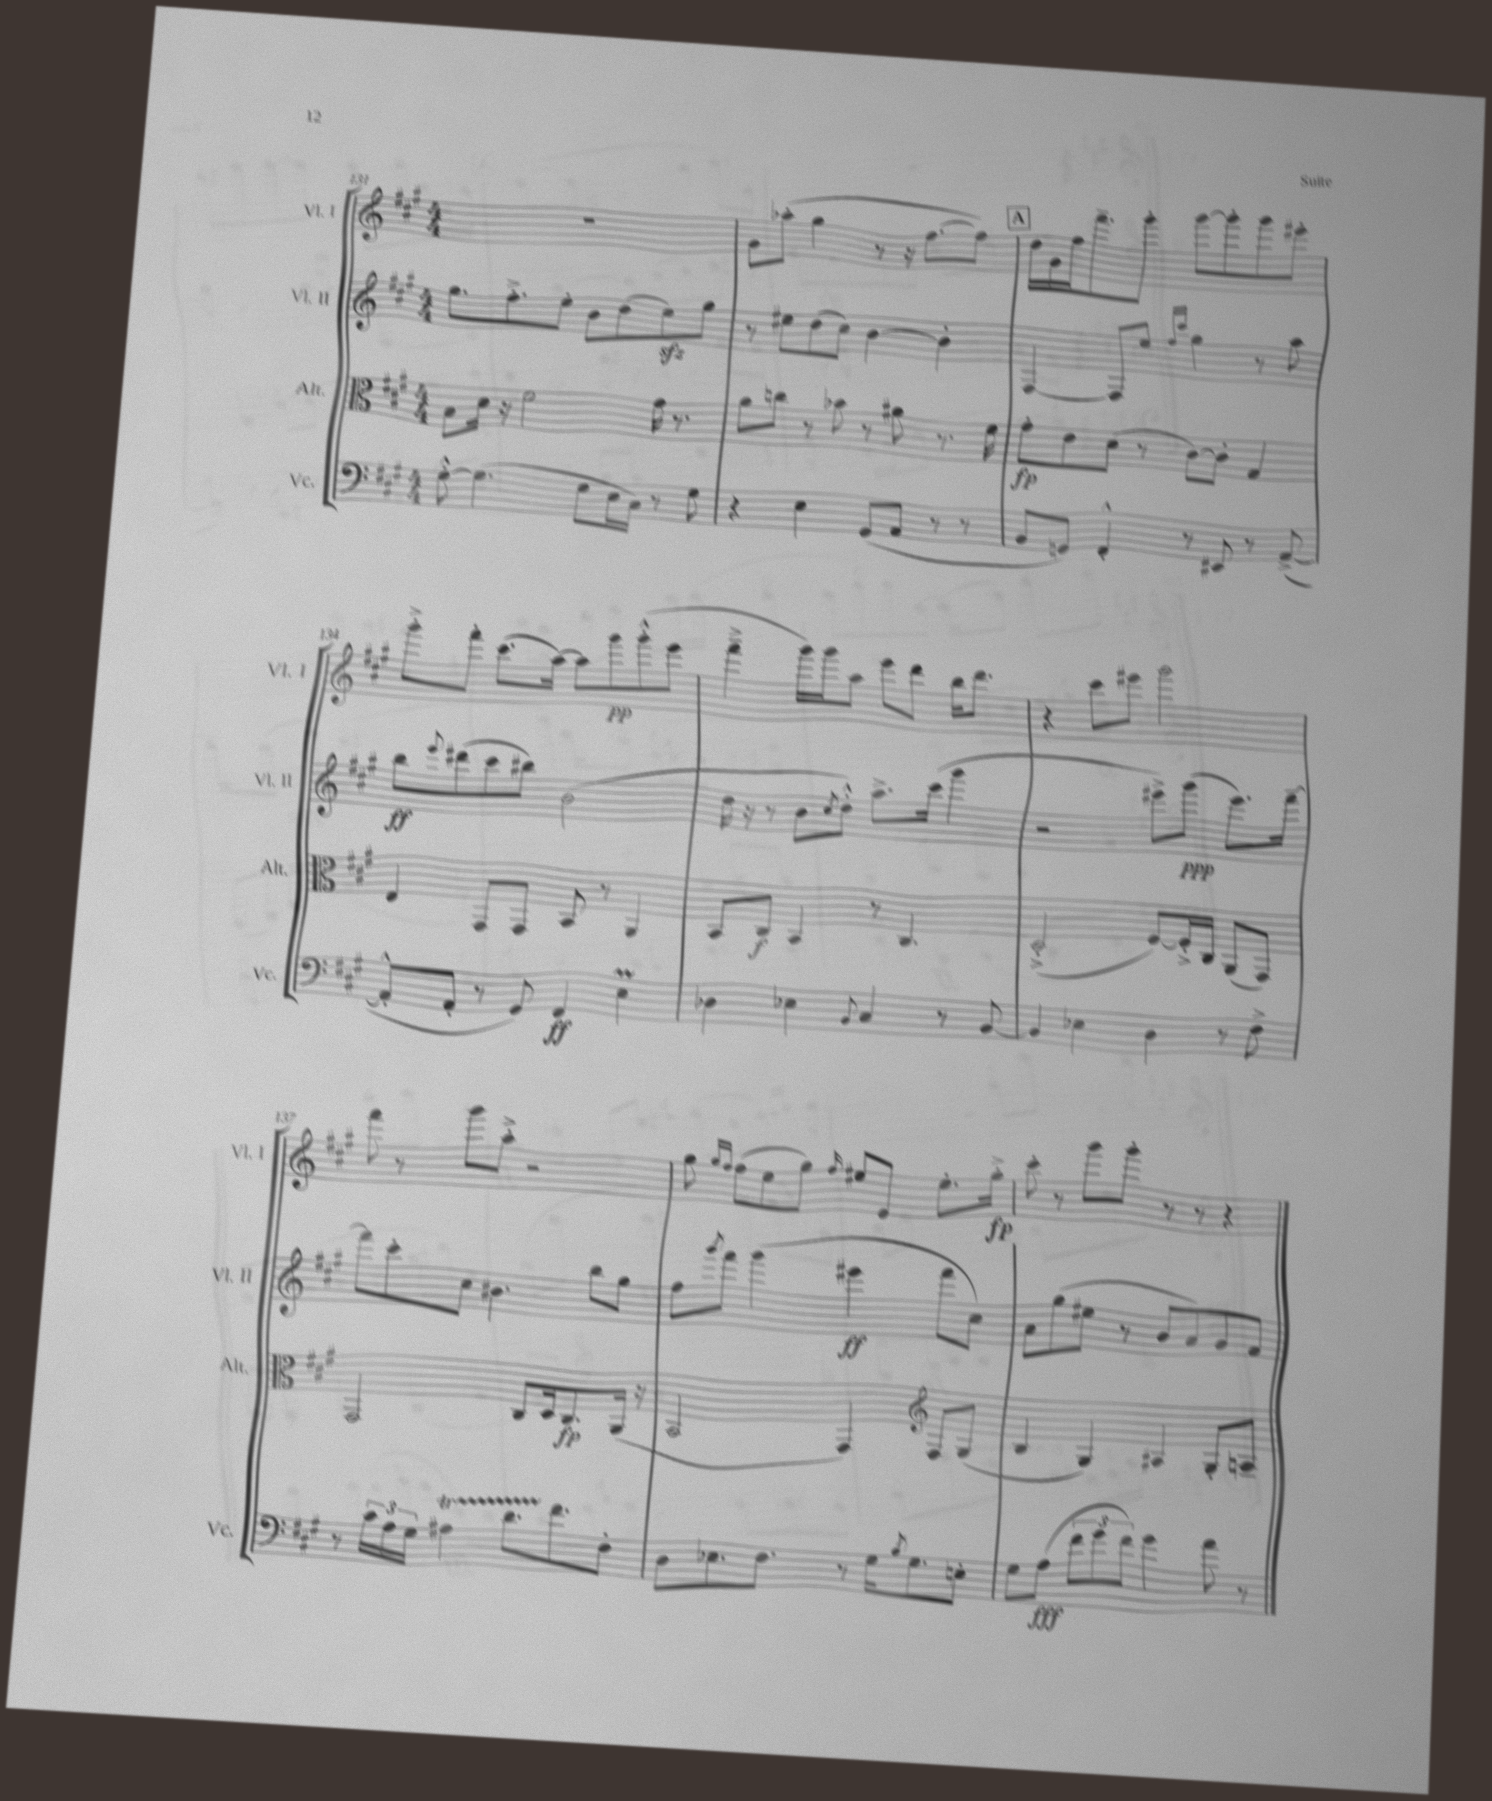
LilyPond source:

<<
\new StaffGroup <<
\new Staff = "s0" \with { instrumentName = "Vl. I" shortInstrumentName = "Vl. I" } {
    \clef treble \key a \major \numericTimeSignature \time 4/4
    R1 |
    gis'8 aes''8-.( gis''4 r8 r16 fis''8.~ fis''8) |
    \mark \markup { \box "A" } d''16 gis'16 fis''16 fis'''8.-- gis'''8-. gis'''8~ gis'''8-. gis'''8 eis'''8-. |
    gis'''8-.-> fis'''8-. cis'''8.( a''16~) a''8 gis'''8\pp gis'''8-.-^( e'''8 |
    fis'''4---> gis'''16) gis'''16 a''8 e'''8 d'''8 b''16 d'''8. |
    r4 cis'''8 eis'''8 gis'''2 |
    fis'''8 r8 gis'''8 a''8-.-> r2 |
    gis''8 \grace { gis''16 fis''16 } fis''8( e''8 gis''8) \grace { fis''16 } eis''8 e'8 eis''8.-. gis''16-.->\fp |
    cis'''8-. r8 gis'''8 gis'''8-. r8 r8 r4 \bar "|." |
}
\new Staff = "s1" \with { instrumentName = "Vl. II" shortInstrumentName = "Vl. II" } {
    \clef treble \key a \major \numericTimeSignature \time 4/4
    gis''8. fis''8.-.-> e''8-. b'8 d''8( e''8\sfz) gis''8 |
    r8 eis''8 d''8( cis''8) b'4~ b'4-. |
    \mark \markup { \box "A" } fis4~ fis8 e''8 \grace { fis''16 cis'''16 } gis''4 r8 a''8 |
    b''8\ff \appoggiatura { e'''8 } dis'''8( cis'''8 bis''8) b'2( |
    d''16 r16 r8 b'8 \acciaccatura { cis''8 } d''8-.-^) a''8.-> cis'''16( gis'''4 |
    r2 eis'''8->) gis'''8\ppp( eis'''8.) fis'''16~-- |
    fis'''8 cis'''8-. cis''8 bis'4. b''8 gis''8 |
    fis''8 \acciaccatura { gis'''8 } fis'''8 gis'''4( eis'''4\ff fis'''8 cis''8) |
    a'8 gis''8( eis''8 r8 b'8 a'8) gis'8 fis'8 \bar "|." |
}
\new Staff = "s2" \with { instrumentName = "Alt." shortInstrumentName = "Alt." } {
    \clef alto \key a \major \numericTimeSignature \time 4/4
    b8 d'16 r16 fis'2 gis'16 r8. |
    a'8 c''8 r8 bes'8 r8 ais'8 r8. fis'16 |
    \mark \markup { \box "A" } gis'8-.\fp e'8 d'8( r8 cis'8~) cis'8-. gis4 |
    e4 gis,8 gis,8 b,8 r8 a,4 |
    b,8 cis8\f b,4 r8 cis4. |
    d2-.->( fis8~) fis16-.-> cis16 a,8( gis,8) |
    gis,2 cis8 d16 cis8.\fp a,16( r16 |
    b,2 gis,4) \clef treble fis8 gis8( |
    b4 gis4) ais4 gis8-. a8-- \bar "|." |
}
\new Staff = "s3" \with { instrumentName = "Vc." shortInstrumentName = "Vc." } {
    \clef bass \key a \major \numericTimeSignature \time 4/4
    gis8~-.-^ gis4.( gis8 e16 cis16) r8 gis8 |
    r4 e4 gis,8( a,8 r8 r8 |
    \mark \markup { \box "A" } b,8 g,8) fis,4-.-^ r8 eis,8 r8 a,8~->( |
    a,8-.-^ a,8-. r8 gis,8) fis,4\ff e4\prall |
    des4 ees4 \appoggiatura { b,8 } cis4 r8 b,8~ |
    b,4 ees4 d4 r8 fis8-> |
    r8 \tuplet 3/2 { cis'16 a16 gis16 } ais4\startTrillSpan d'8. fis'8.\stopTrillSpan fis8-. |
    d8 ees8. fis8. r8 gis16 \acciaccatura { b8 } gis8. e8-. |
    gis8 a8\fff( \tuplet 3/2 { fis'8 gis'8 fis'8) } gis'4 a'8 r8 \bar "|." |
}
>>
>>
\layout { \context { \Score currentBarNumber = #131 } }
